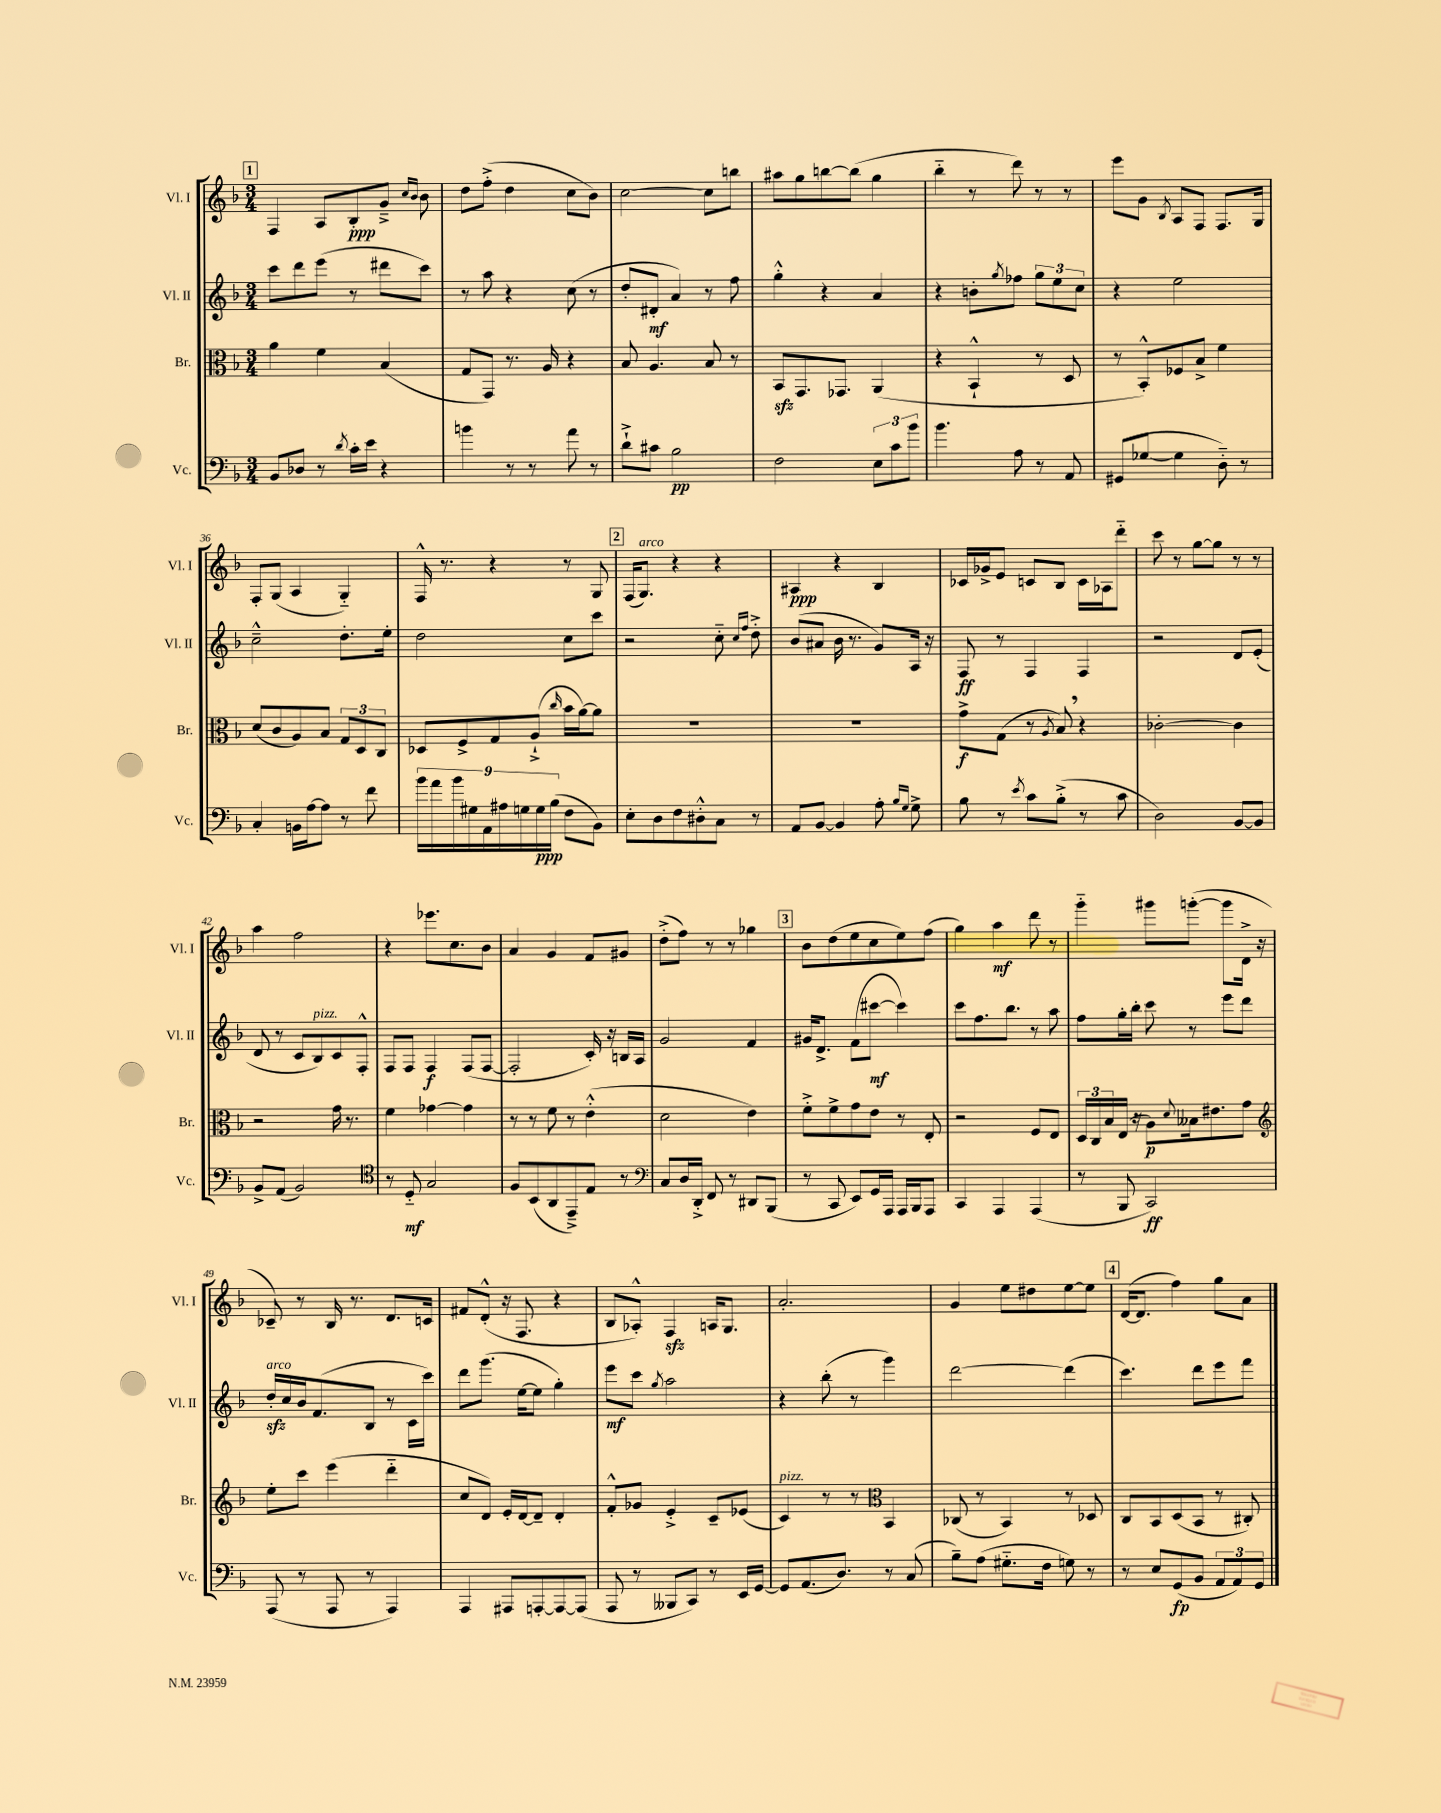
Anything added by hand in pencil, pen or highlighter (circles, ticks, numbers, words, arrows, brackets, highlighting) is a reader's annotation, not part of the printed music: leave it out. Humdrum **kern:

**kern	**kern	**kern	**kern
*staff4	*staff3	*staff2	*staff1
*clefF4	*clefC3	*clefG2	*clefG2
*k[b-]	*k[b-]	*k[b-]	*k[b-]
*M3/4	*M3/4	*M3/4	*M3/4
8BB-	4a	8ccc	4F
8D-	.	8ddd	.
8r	4f	(8eee	8A
8qd	.	.	.
16c'	.	8r	8B-'
16e	.	.	.
4r	(4B-	8ddd#	8g~^
.	.	.	16qqcc
.	.	.	16qqb-
.	.	8ccc)	8b-
=	=	=	=
4b	8G	8r	8dd
.	8GG)	8aa	(8ff'^
8r	8.r	4r	4dd
8r	.	.	.
.	16A	.	.
8a	4r	(8cc	8cc
8r	.	8r	8b-)
=	=	=	=
8d`^	8B-	8dd'	[2cc
8c#	4.A	8d#'	.
2B-	.	4a)	.
.	8B-	8r	8cc]
.	8r	8ff	8bb
=	=	=	=
2F	8BB-	4gg'^^	8aa#
.	8.GG	.	8gg
.	.	4r	[8bb
.	8.GG-	.	.
.	.	.	(8bb]
12E	(4AA	4a	4gg
12c	.	.	.
12b-	.	.	.
=	=	=	=
4.b-	4r	4r	4bb-'~
.	4BB-`^^	8b'	8r
.	.	8qgg	.
8A	.	8ff-	8ddd)
8r	8r	12gg	8r
.	.	12ee	.
8AA	8D	.	8r
.	.	12cc	.
=	=	=	=
(8GG#	8r	4r	8eee
[8G-	8BB-'^^)	.	8g
.	.	.	8qB-
4G-]	8F-	2ee	8A
.	8B-^	.	8F
8D'~)	4f	.	8.F
8r	.	.	.
.	.	.	16G
=	=	=	=
4C'	(8d	2cc~^^	8F'
.	8c	.	(8G
16BB	8A)	.	4A
[16A	.	.	.
8A]	8B-	.	.
8r	12G	8.dd'	4G'~)
.	12D	.	.
8f	.	.	.
.	12C	.	.
.	.	16ee'	.
=	=	=	=
18b-	8D-	2dd	16F^^
18a	.	.	.
.	.	.	8.r
18b-	.	.	.
.	8F^	.	.
18G#	.	.	.
18AA	.	.	.
.	8G	.	4r
18A#	.	.	.
18G	.	.	.
.	(8A`^	.	.
18G	.	.	.
(18B-	.	.	.
.	16qqcc	.	.
8F	16b-	8cc	8r
.	[16a)	.	.
8BB-)	8a]	8ccc	8G
=	=	=	=
8E'	2.r	2r	(16F
.	.	.	8.G)
8D	.	.	.
8F	.	.	4r
8D#'^^	.	.	.
8C	.	8cc'~	4r
.	.	16qqcc	.
.	.	16qqff	.
8r	.	8dd'^	.
=	=	=	=
8AA	2.r	(8b-	4A#
[8BB-	.	8a#	.
4BB-]	.	16b-	4r
.	.	8.r	.
8A'	.	8g)	4B-
16qqB-	.	.	.
16qqG	.	.	.
8G^	.	16A	.
.	.	16r	.
=	=	=	=
8B-	8g^	8F	16c-
.	.	.	16g-^
8r	(8G	8r	8e
8qe	.	.	.
8c	8r	4F	8c
.	8qA	.	.
(8B-'^	8B-)	.	8B-
8r	4r	4F	16c
.	.	.	16A-
8c	.	.	8ddd'~
=	=	=	=
2D)	[2c-'	2r	8ccc
.	.	.	8r
.	.	.	[8gg
.	.	.	8gg]
[8BB-	4c-]	8d	8r
8BB-]	.	(8e'	8r
=	=	=	=
8BB-^	2r	8d	4aa
(8AA	.	8r	.
2BB-)	.	8c	2ff
.	.	8B-)	.
.	16g	8c	.
.	8.r	.	.
.	.	8F'^^	.
=	=	=	=
*clefC4	*	*	*
8r	4f	8F	4r
8D'~	.	8F	.
2G	[4g-	4F	8.eee-
.	.	.	8.cc
.	4g-]	(8F	.
.	.	[8F	8b-
=	=	=	=
8F	8r	2F']	4a
(8BB-	8r	.	.
8AA	8f	.	4g
8EE~^)	8r	.	.
8E	(4e'^^	16c')	8f
.	.	16r	.
8r	.	16B	8g#
.	.	16A	.
=	=	=	=
*clefF4	*	*	*
8C	2d	2g	(8dd'^
16D	.	.	8ff)
16DD'^	.	.	.
8FF	.	.	8r
8r	.	.	8r
8DD#	4e)	4f	4gg-
(8BBB-	.	.	.
=	=	=	=
8r	8f'^	16g#	8b-
.	.	8.d^	.
8CC	8f^	.	(8dd
8EE)	8g	(8f	8ee
16GG	8e	[8ccc#	8cc
16AAA	.	.	.
16AAA	8r	4ccc#])	8ee)
16BBB-	.	.	.
8AAA	8E'	.	(8ff
=	=	=	=
4CC	2r	8ccc	4gg)
.	.	8.ff	.
4AAA	.	.	4aa
.	.	8.bb-	.
(4AAA	8F	8r	8ddd
.	8E	8aa	8r
=	=	=	=
8r	24D	8ff	4ggg'~
.	24C	.	.
.	24B-	.	.
8BBB-	(16E	16gg'	.
.	16r	16bb-'	.
2CC)	8A)	8ccc	8ggg#
.	8qqd	.	.
.	16B--	8r	([8ggg'
.	8.e#	.	.
.	.	8eee	8ggg]
.	8g	8ddd	16d^
.	.	.	16r
=	=	=	=
*	*clefG2	*	*
(8AAA	8ee'	16dd'	8c-~)
.	.	16cc	.
8r	8ccc	16b-	8r
.	.	(8.f	.
8AAA	(4eee	.	16B-
.	.	.	8.r
8r	.	8B-	.
4AAA)	4ddd'~	8r	8.d
.	.	16c	.
.	.	16ccc)	16c
=	=	=	=
4AAA	8cc	8ddd	8f#
.	8d)	(8.ggg	(8d'^^
8AAA#	16e'	.	16r
.	[16d	[16ee	8.F
[8AAA'	8d~]	8ee]	.
8AAA_	4d'	4gg')	4r
(8AAA]	.	.	.
=	=	=	=
8AAA	8f'^^	8eee	8B-
8r	8g-	8ccc	8A-'^^)
.	.	8qgg	.
8BBB--	4e'^	2aa	4F
8CC)	.	.	.
8r	8c~	.	16A
.	.	.	8.G
16EE	(8e-	.	.
[16GG	.	.	.
=	=	=	=
8GG]	4c)	4r	2.a'
(8.AA	.	.	.
.	8r	(8bb-'	.
8.D)	.	.	.
.	8r	8r	.
*	*clefC3	*	*
8r	4BB-	4ggg)	.
(8C	.	.	.
=	=	=	=
8B-~)	(8C-	[2ddd	4g
(8A	8r	.	.
8.G#'~	4BB-)	.	8ee
.	.	.	8dd#
16F	.	.	.
8G)	8r	(4ddd]	[8ee
8r	8D-	.	8ee]
=	=	=	=
8r	8C	4.ccc)	([16d
.	.	.	8.d]
8E	8BB-	.	.
(8GG	(8D	.	4ff)
8BB-	8BB-	8ddd	.
12AA	8r	8eee	8gg
12AA)	.	.	.
.	8C#')	8fff	8a
12GG	.	.	.
==	==	==	==
*-	*-	*-	*-
